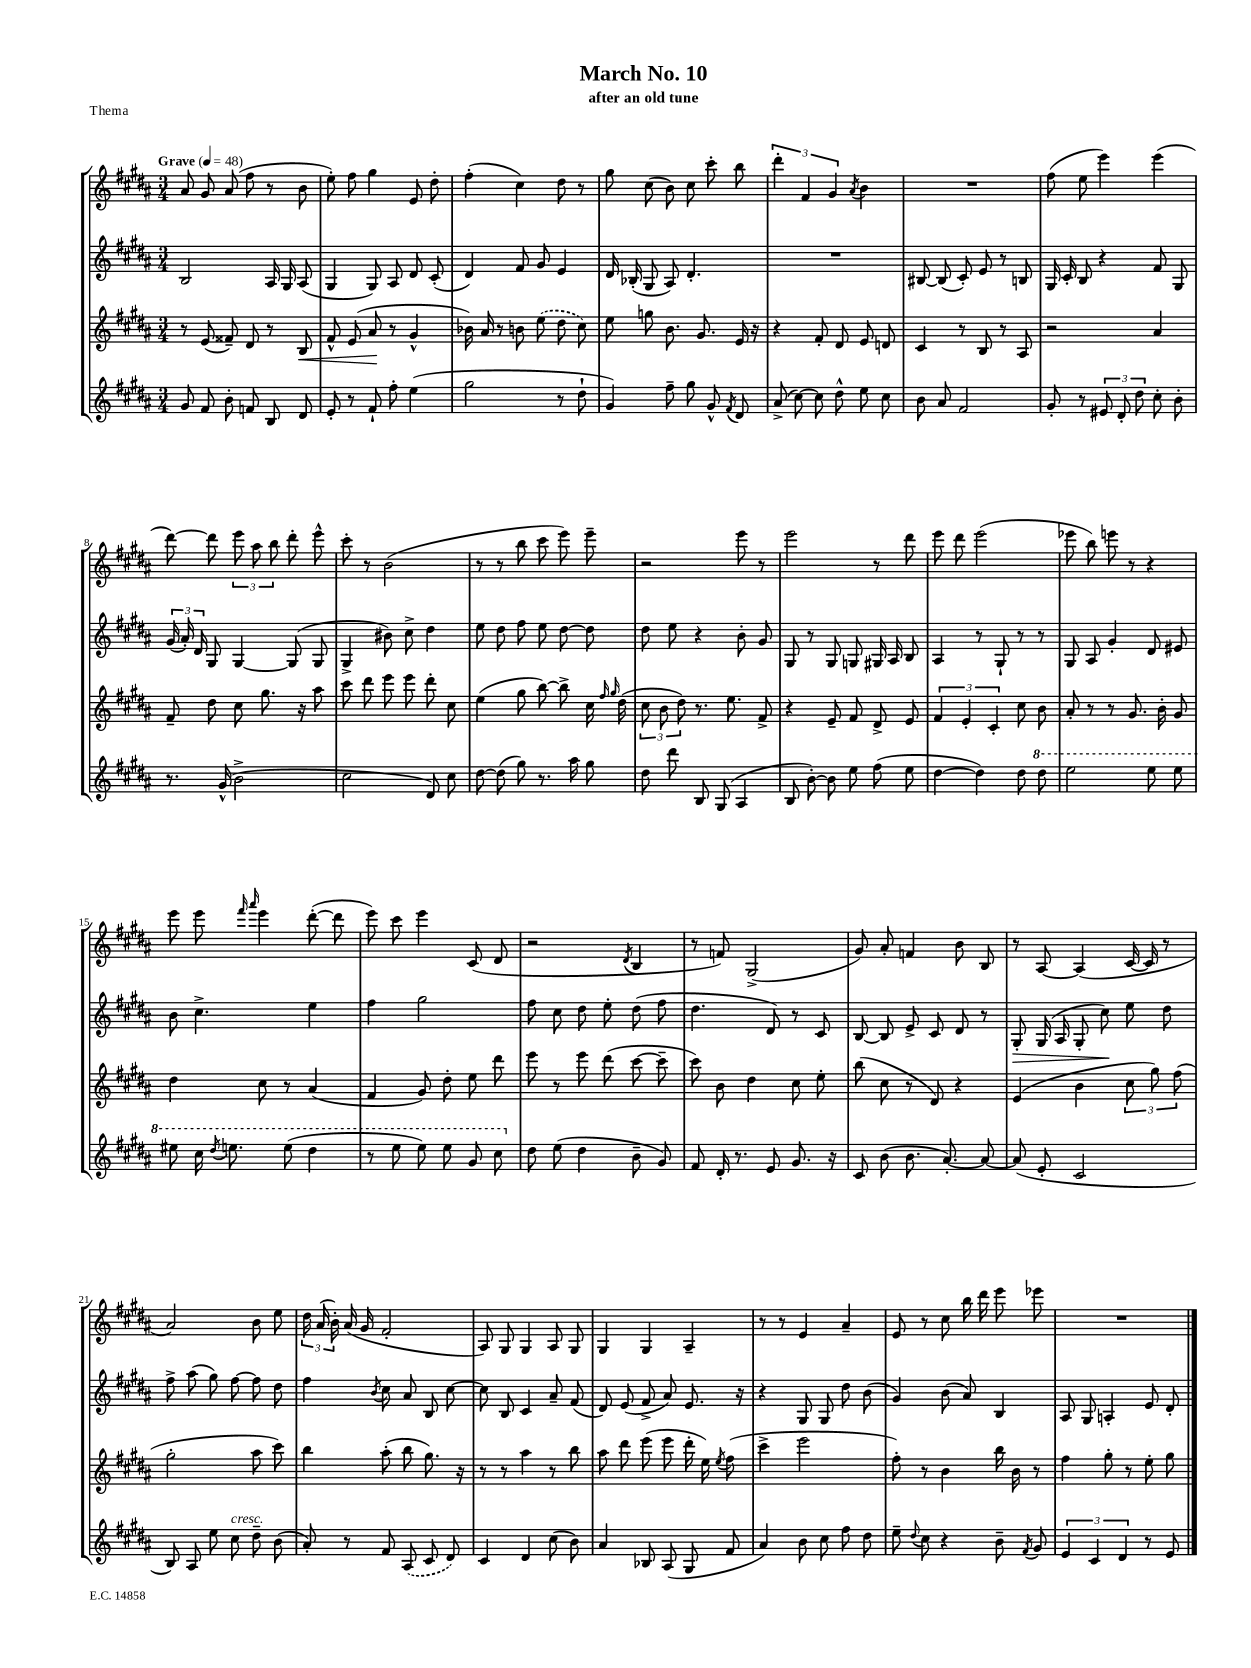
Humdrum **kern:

**kern	**kern	**kern	**kern
*staff4	*staff3	*staff2	*staff1
*clefG2	*clefG2	*clefG2	*clefG2
*k[f#c#g#d#a#]	*k[f#c#g#d#a#]	*k[f#c#g#d#a#]	*k[f#c#g#d#a#]
*M3/4	*M3/4	*M3/4	*M3/4
*MM48	*MM48	*MM48	*MM48
8g#	8r	2B	8a#
8f#	(8e	.	8g#
8b'	8f##~)	.	(8a#
8f	8d#	.	8ff#
8B	8r	16A#	8r
.	.	16G#	.
8d#	8B	(8A#	8b
=	=	=	=
8e'	8f#^^	4G#	8ee')
8r	(8e	.	8ff#
8f#`	8a#	8G#)	4gg#
8ff#'	8r	8A#	.
(4ee	4g#^^	8d#	8e
.	.	(8c#'	8dd#'
=	=	=	=
2gg#	16b-)	4d#)	(4ff#'
.	16a#	.	.
.	8r	.	.
.	8b	8f#	4cc#)
.	(8ee	8g#	.
8r	8dd#	4e	8dd#
8dd#`	8cc#)	.	8r
=	=	=	=
4g#)	8ee	16d#	8gg#
.	.	(16B-'	.
.	8gg	8G#	(8cc#
8ff#~	8.b	8A#)	8b)
8gg#	.	4.d#'	8cc#
.	8.g#	.	.
8g#^^	.	.	8ccc#'
8qf#	.	.	.
8d#	16e	.	8bb
.	16r	.	.
=	=	=	=
(8a#^	4r	2.r	6ddd#'
[8cc#)	.	.	.
.	.	.	6f#
8cc#]	8f#'	.	.
.	.	.	6g#
8dd#^^	8d#	.	.
.	.	.	8qa#
8ee	8e	.	4b
8cc#	8d	.	.
=	=	=	=
8b	4c#	[8B#	2.r
8a#	.	(8B#]	.
2f#	8r	8c#')	.
.	8B	8e	.
.	8r	8r	.
.	8A#	8B	.
=	=	=	=
8g#'	2r	16G#	(8ff#
.	.	16c#'	.
8r	.	8B	8ee
12e#	.	4r	4eee)
12d#'	.	.	.
12dd#	.	.	.
8cc#'	4a#	8f#	(4eee
8b'	.	8G#	.
=	=	=	=
8.r	8f#~	(24g#	[8ddd#)
.	.	24a#')	.
.	.	24d#	.
.	8dd#	8G#	8ddd#]
(16g#^^	.	.	.
2b^	8cc#	[4G#	12eee
.	.	.	12aa#
.	8.gg#	.	.
.	.	.	12bb
.	.	(8G#]	8ddd#'
.	16r	.	.
.	8aa#	8G#	8eee^^
=	=	=	=
2cc#	8ccc#	4G#^	8ccc#'
.	8ddd#	.	8r
.	8eee	8b#)	(2b
.	8eee	8cc#^	.
8d#)	8ddd#'	4dd#	.
8cc#	8cc#	.	.
=	=	=	=
[8dd#	(4ee	8ee	8r
(8dd#]	.	8dd#	8r
8gg#)	8gg#	8ff#	8bb
8.r	[8bb)	8ee	8ccc#
.	8bb^]	[8dd#	8eee)
16aa#	.	.	.
8gg#	16cc#	8dd#]	8eee~
.	16qqff#	.	.
.	16qqgg#	.	.
.	(16dd#	.	.
=	=	=	=
8dd#	12cc#	8dd#	2r
.	12b	.	.
8ddd#	.	8ee	.
.	12dd#)	.	.
8B	8.r	4r	.
(8G#	.	.	.
.	8.ee	.	.
4A#	.	8b'	8eee
.	8f#^	8g#	8r
=	=	=	=
8B	4r	8G#	2eee
[8b')	.	8r	.
8b]	8e~	8G#	.
8ee	8f#	8G	.
(8ff#	8d#^	16G#	8r
.	.	16A#	.
8ee	8e	8B	8ddd#
=	=	=	=
[4dd#	6f#	4A#	8eee
.	.	.	8ddd#
.	6e'	.	.
4dd#])	.	8r	(2eee
.	6c#'	.	.
.	.	8G#`	.
8dd#	8cc#	8r	.
8ddd#	8b	8r	.
=	=	=	=
2eee	8a#'	8G#	8eee-
.	8r	8A#	8bb)
.	8r	4g#'	8eee
.	8.g#	.	8r
8eee	.	8d#	4r
.	16b'	.	.
8eee	8g#	8e#	.
=	=	=	=
8eee#	4dd#	8b	8eee
16ccc#	.	4.cc#^	8eee
8qddd#	.	.	.
8.eee	.	.	.
.	.	.	16qqfff#
.	.	.	16qqaaa#
.	8cc#	.	4eee
(8eee	8r	.	.
4ddd#	(4a#	4ee	([8ddd#'
.	.	.	8ddd#]
=	=	=	=
8r	4f#	4ff#	8eee)
8eee	.	.	8ccc#
8eee)	8g#)	2gg#	4eee
8eee	8dd#'	.	.
8gg#	8ee	.	(8c#
8ccc#	8ddd#	.	8d#
=	=	=	=
8dd#	8eee	8ff#	2r
(8ee	8r	8cc#	.
4dd#	8eee	8dd#	.
.	(8ddd#	8ee'	.
.	.	.	8qd#
8b~	[8ccc#	(8dd#	4B
8g#)	8ccc#~]	8ff#	.
=	=	=	=
8f#	8ccc#)	4.dd#	8r
16d#'	8b	.	8f)
8.r	.	.	.
.	4dd#	.	(2G#^
8e	.	8d#)	.
8.g#	8cc#	8r	.
.	8ee'	8c#	.
16r	.	.	.
=	=	=	=
8c#	(8bb	[8B	8g#)
(8b	8cc#	8B]	8a#'
8.b	8r	8e^	4f
.	8d#)	8c#	.
[8.a#')	.	.	.
.	4r	8d#	8b
8a#_	.	8r	8B
=	=	=	=
(8a#]	(4e	8G#'	8r
8e'	.	(16G#	[8A#
.	.	16A#	.
2c#	4b	8G#'	(4A#]
.	.	8cc#)	.
.	12cc#	8ee	[16c#
.	.	.	16c#]
.	12gg#)	.	.
.	.	8dd#	8r
.	(12ff#	.	.
=	=	=	=
8B)	2gg#'	8ff#^	2a#)
8A#	.	(8aa#	.
8ee	.	8gg#)	.
8cc#	.	[8ff#	.
8dd#~	8aa#	8ff#]	8b
(8b	8ccc#)	8dd#	8ee
=	=	=	=
8a#')	4bb	4ff#	24dd#
.	.	.	(24a#
.	.	.	24b')
8r	.	.	(16a#
.	.	.	16g#
.	.	8qb	.
8f#	(8aa#'	8cc#	2f#'
(8A#	8bb	8a#	.
8c#	8.gg#)	8B	.
8d#)	.	[8cc#	.
.	16r	.	.
=	=	=	=
4c#	8r	8cc#]	8A#)
.	8r	8B	8G#
4d#	4aa#	4c#	4G#
(8cc#	8r	8a#~	8A#
8b)	8bb	(8f#	8G#
=	=	=	=
4a#	8aa#	8d#)	4G#
.	8ddd#	(8e	.
8B-	(8eee	8f#^	4G#
(8A#	8eee	8a#)	.
8G#	16ddd#'	8.e	4A#~
.	16ee)	.	.
.	8qee	.	.
8f#	(8ff#	.	.
.	.	16r	.
=	=	=	=
4a#)	4ccc#^	4r	8r
.	.	.	8r
8b	2eee	8G#	4e
8cc#	.	8G#	.
8ff#	.	8dd#	4a#~
8dd#	.	(8b	.
=	=	=	=
8ee~	8ff#')	4g#)	8e
8qqdd#	.	.	.
8cc#	8r	.	8r
4r	4b	(8b	8cc#
.	.	8a#)	16bb
.	.	.	16ddd#
8b~	16bb	4B	8eee
.	16b	.	.
8qf#	.	.	.
8g#	8r	.	8eee-
=	=	=	=
6e	4ff#	8A#	2.r
.	.	8G#	.
6c#	.	.	.
.	8gg#'	4A'	.
6d#	.	.	.
.	8r	.	.
8r	8ee'	8e	.
8e	8gg#	8d#'	.
==	==	==	==
*-	*-	*-	*-
